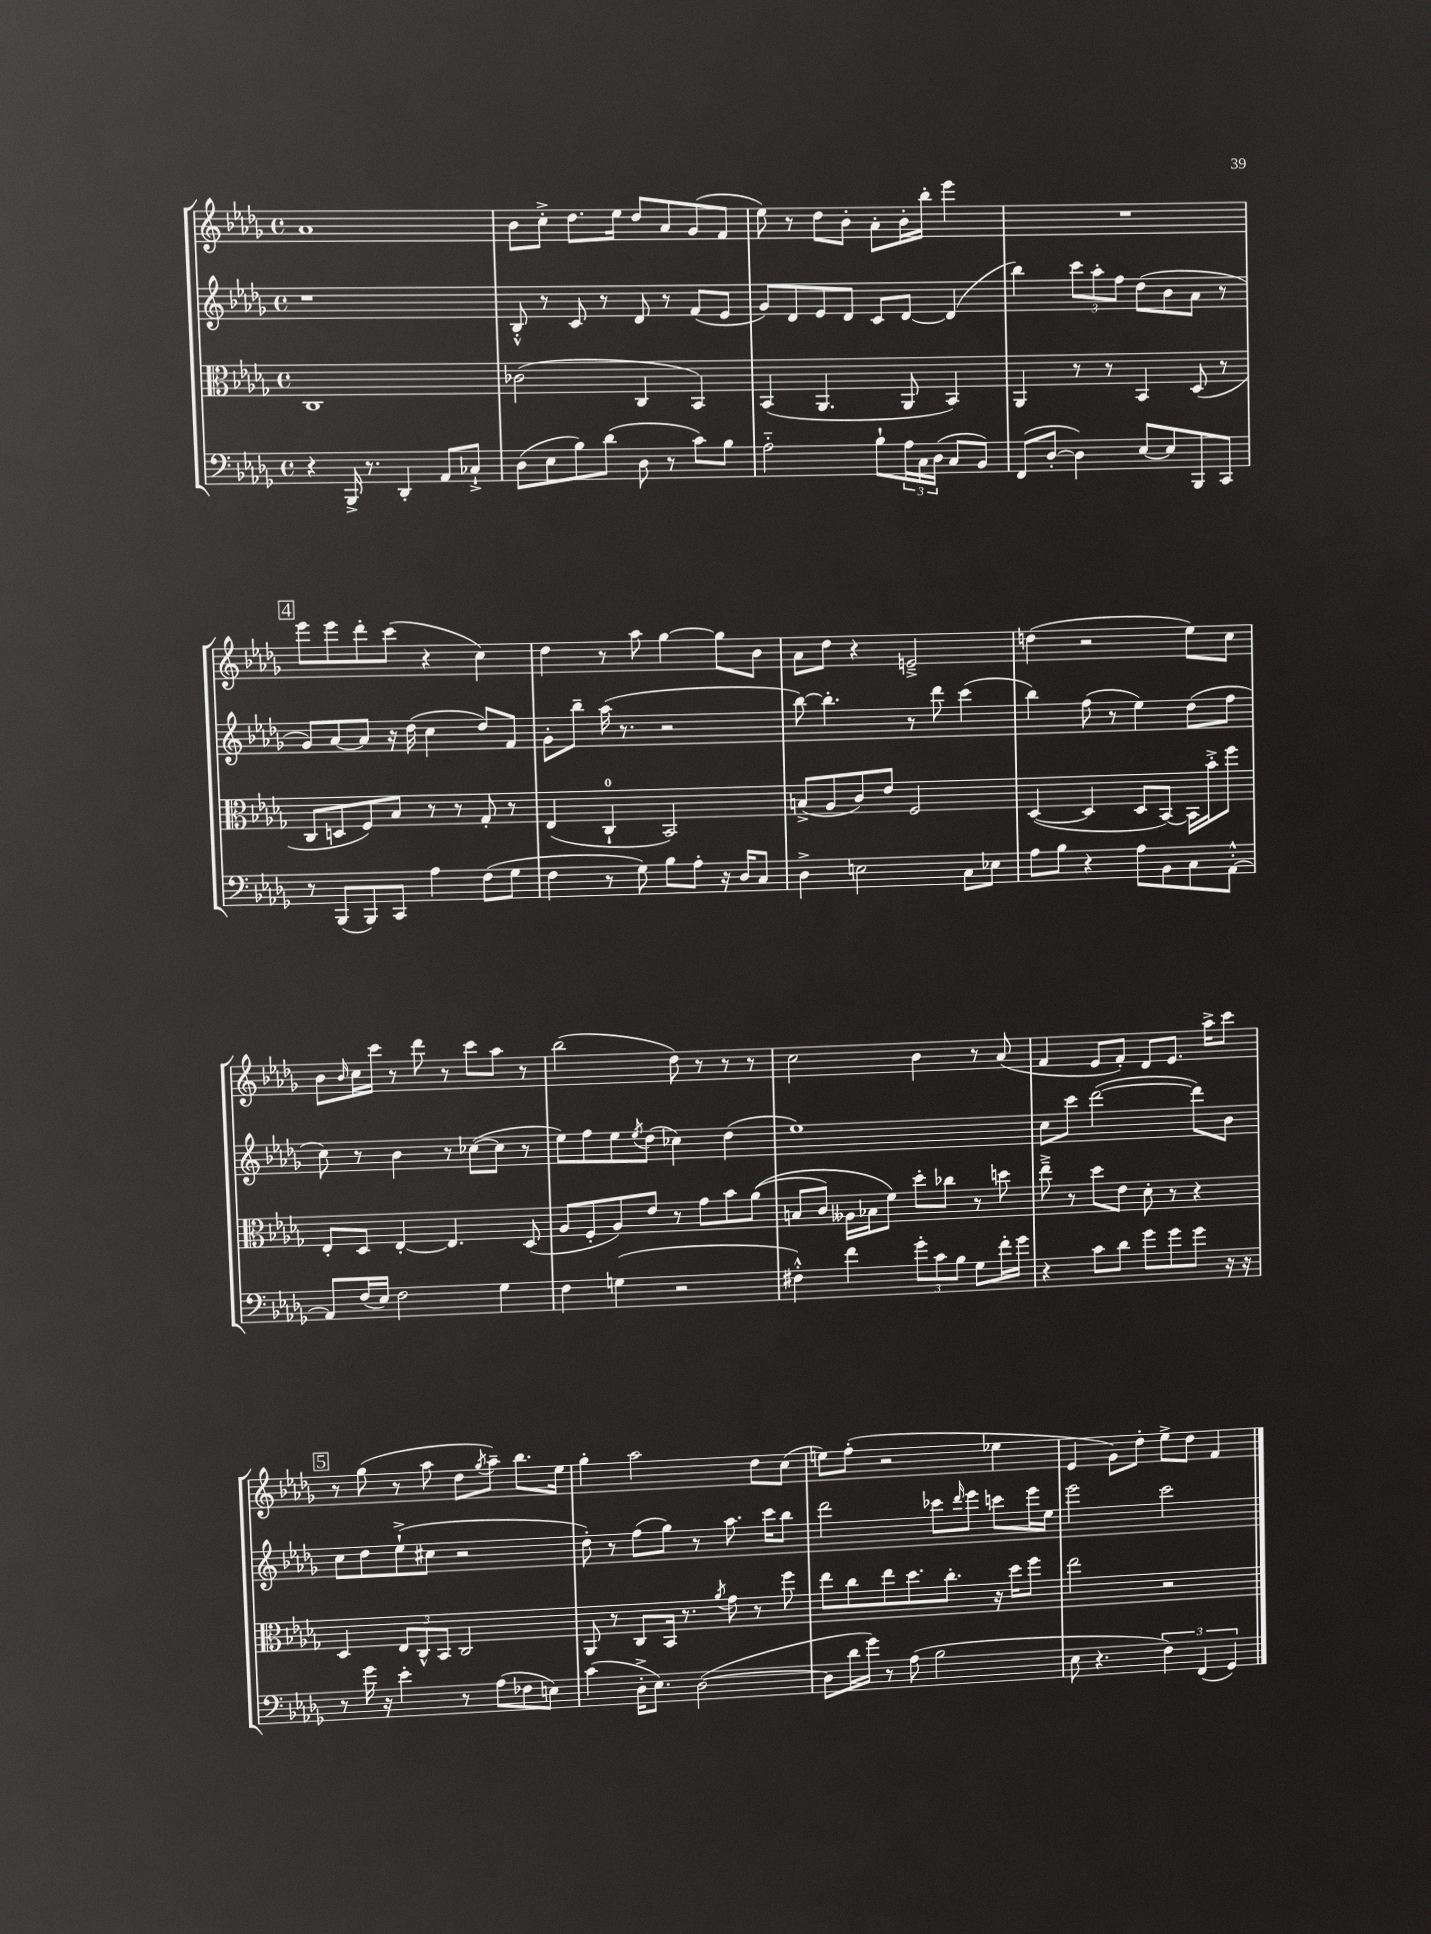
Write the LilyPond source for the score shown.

<<
\new StaffGroup <<
\new Staff = "s0" {
    \clef treble \key des \major \defaultTimeSignature \time 4/4
    aes'1 |
    bes'8 c''8-.-> des''8. ees''16 des''8 aes'8 ges'8( f'8 |
    ees''8) r8 des''8 bes'8-. aes'8-. bes'16-. bes''16-. ees'''4 |
    R1 |
    \mark \markup { \box "4" } ees'''8 ees'''8 des'''8-. c'''8( r4 c''4) |
    des''4 r8 aes''8 ges''4~ ges''8 bes'8 |
    aes'8 des''8 r4 e'2---> |
    d''4( r2 ees''8) c''8 |
    bes'8 \grace { bes'16 } c''16 c'''16 r8 des'''8 r8 c'''8 aes''8 r8 |
    bes''2( des''8) r8 r8 r8 |
    c''2 bes'4 r8 aes'8( |
    f'4 ees'8 f'8-.) des'8 ees'8. aes''16-> c'''8 |
    \mark \markup { \box "5" } r8 ges''8( r8 aes''8 des''8 \acciaccatura { ges''8 } aes''8--) bes''8. ees''16 |
    ges''4-. aes''2 des''8 c''8( |
    e''8) f''8-.( r2 ees''4 |
    ees'4 ges'8) des''8-. ees''8-> des''8 f'4 \bar "|." |
}
\new Staff = "s1" {
    \clef treble \key des \major \defaultTimeSignature \time 4/4
    r1 |
    bes8-.-^ r8 c'8 r8 des'8 r8 f'8( ees'8 |
    ges'8) des'8 ees'8 des'8 c'8 des'8~ des'4( |
    bes''4) \tuplet 3/2 { c'''8 aes''8-. f''8 } des''8( bes'8 aes'8 r8 |
    \mark \markup { \box "4" } ges'8) aes'8~ aes'8 r16 des''16( c''4 des''8) f'8 |
    ges'8-. bes''8-- aes''16( r8. r2 |
    bes''8~) bes''4.-. r8 des'''8 c'''4( |
    bes''4) f''8( r8 ees''4) des''8( f''8 |
    c''8) r8 bes'4 r8 ces''8~( ces''8 r8 |
    ees''8) f''8 ees''8 \acciaccatura { ees''8 } des''8( ces''4) des''4( |
    ees''1) |
    c''8 c'''8 des'''2~( des'''8) bes'8 |
    \mark \markup { \box "5" } c''8 des''8 ees''8-!->( cis''8 r2 |
    des''8-.) r8 f''8( ges''8) r8 aes''8. c'''16 bes''8 |
    des'''2 ces'''8 \grace { des'''16 } ees'''8 c'''8 ees'''16 ees''16 |
    ees'''2 c'''2 \bar "|." |
}
\new Staff = "s2" {
    \clef alto \key des \major \defaultTimeSignature \time 4/4
    c1 |
    ces'2( c4 bes,4) |
    bes,4( aes,4. aes,8 bes,4) |
    aes,4 r8 r8 bes,4 des8( r8 |
    \mark \markup { \box "4" } c8 d8 f8) bes8 r8 r8 ges8-. r8 |
    ees4( c4-0-! bes,2) |
    b8->( aes8 c'8) ees'8 f2 |
    des4~( des4 des8 bes,8~) bes,16 bes'16-.-> f''8 |
    ees8-. des8 ees4~-. ees4. des8( |
    aes8 f8-. aes8) ees'8 r8 ges'8 bes'8 aes'8(\( |
    b8 c'8) aeses16 bes16 f'8\) des''8-. ces''8 r8 d''8 |
    ees''8---> r8 des''8 ees'8 des'8-. r8 r4 |
    \mark \markup { \box "5" } des4 \tuplet 3/2 { ees8 c8-^ bes,8 } c2 |
    aes,8 r8 c8 bes,16 r8. \acciaccatura { aes'8 } ges'8 r8 f''8 |
    ees''8 c''8 ees''8 des''8. c''8.-. r16 des''16 f''8 |
    ees''2 r2 \bar "|." |
}
\new Staff = "s3" {
    \clef bass \key des \major \defaultTimeSignature \time 4/4
    r4 bes,,16-> r8. des,4-. aes,8 ces8-!-> |
    des8( ees8 bes8) des'8( des8 r8 c'8) bes8 |
    aes2-_ bes8-! \tuplet 3/2 { aes16 c16 des16( } c8 bes,8) |
    f,8( des8~-. des4) ees8~ ees8 bes,,8 c,8 |
    \mark \markup { \box "4" } r8 bes,,8( bes,,8) c,8 aes4 f8( ges8 |
    f4 r8 ges8) bes8 aes8-. r16 des16 c8 |
    des4-> e2 c8 ees8 |
    aes8 bes8 r4 aes8 bes,8 c8 aes,8~-.-^ |
    aes,8 f16( ees16) f2 ges4 |
    f4 g4( r2 |
    fis4-.-^) f'4 \tuplet 3/2 { ges'8-. c'8 bes8 } ges8 f'16-. ges'16 |
    r4 c'8 des'8 ges'8 ges'8 ges'8 r16 r16 |
    \mark \markup { \box "5" } r8 ges'16 r16 ees'4-. r8 aes8( fes8 e8) |
    c'4( des16-.-> ees8.) des2~( |
    des8 des'16 ges'16) r8 aes8( bes2 |
    ees8 r4. \tuplet 3/2 { f4) f,4( ges,4) } \bar "|." |
}
>>
>>
\layout { \context { \Score \remove "Bar_number_engraver" } }
